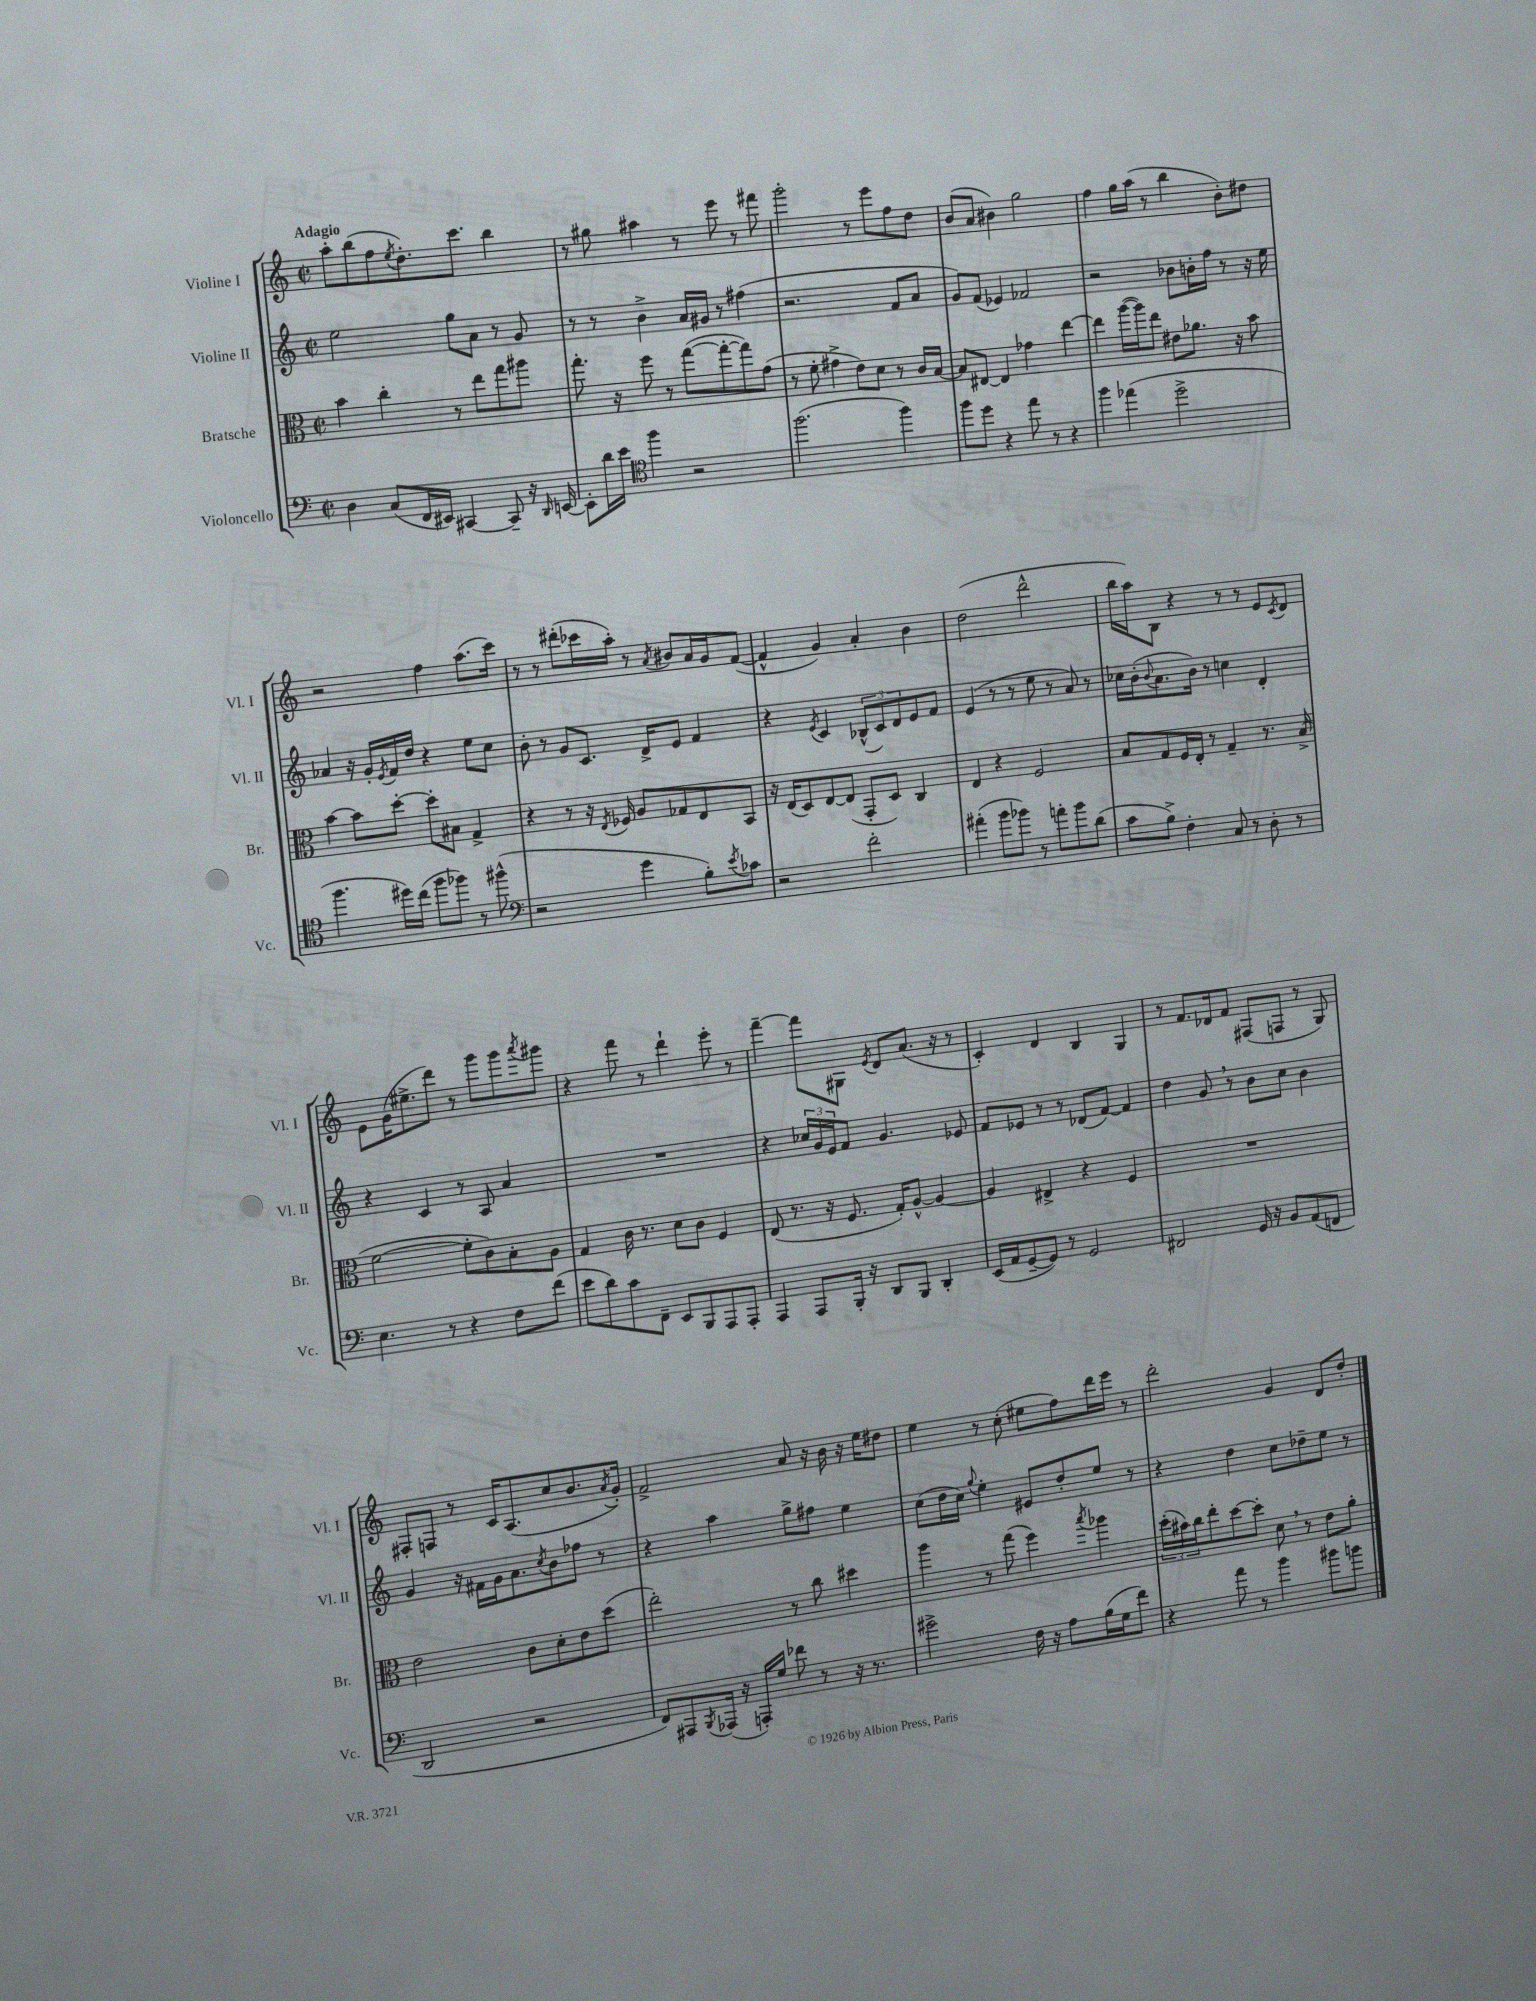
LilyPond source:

<<
\new StaffGroup <<
\new Staff = "s0" \with { instrumentName = "Violine I" shortInstrumentName = "Vl. I" } {
    \clef treble \key c \major \defaultTimeSignature \time 2/2 \tempo "Adagio"
    a''8-. b''8( f''8 \acciaccatura { e''8 } d''8.-.) c'''8. b''4 |
    r8 gis''8 ais''4 r8 e'''8 r8 fis'''8 |
    g'''2-. r8 e'''8 f''8 d''8 |
    b'8( a'8 bis'4) g''2 |
    f''4 g''16 a''16( r8 b''4 b'8-.) dis''8 |
    r2 f''4 a''8.( c'''16) |
    r8 r8 dis'''8-.( ces'''16 a''16-.) r8 \acciaccatura { a'8 } bis'8 a'16 g'16 f'8~( |
    f'4-^ g'4) a'4-. b'4 |
    d''2( d'''2-^ |
    b''16 a''16) b8 r4 r8 r8 e'8 \acciaccatura { c'8 } d'8 |
    e'8 g'16( eis''8.-> d'''8) r8 g'''8 g'''8 \acciaccatura { a'''8 } gis'''8 |
    r4 f'''8 r8 d'''4-! e'''8-. r8 |
    f'''4~-- f'''8 gis8 \acciaccatura { e'8 } d'8 a'8.( r16 r8 |
    c'4-.) d'4 b4 g4 |
    r8 f'8. des'16 f'8 fis8( f8 r8 g8) |
    fis8-. f8 r8 c'16 a8.( c''8 b'8. \acciaccatura { a'8 } g'16-.) |
    f'2-> a'8 r16 b'16 r16 e''16 dis''8 |
    e''4 r8 c''8-.( eis''8 f''8) d'''16 e'''16 r8 |
    d'''2-. g'4 d'8 d''8-. \bar "|." |
}
\new Staff = "s1" \with { instrumentName = "Violine II" shortInstrumentName = "Vl. II" } {
    \clef treble \key c \major \defaultTimeSignature \time 2/2
    e''2 g''8 a'8 r8 g'8 |
    r8 r8 b'4-> a'16 gis'16 r8 fis''4( |
    r2. f'8 a'8 |
    g'8) f'8( ees'4) fes'2 |
    r2 bes'8 b'16-. f''16 r8 r16 e''16 |
    aes'4 r16 g'16-. \acciaccatura { e'8 } f'16 d''16 r4 e''8 c''8 |
    b'8-. r8 g'8 c'8. d'16-> e'8 f'4 |
    r4 \acciaccatura { e'8 } c'4 \tuplet 3/2 { bes8-^( c'8) d'8 } e'8 f'8 |
    e'4( r8 r8 e''8 r8 a'8) r8 |
    ces''16 b'16-.( \appoggiatura { b'8 } a'8. b'16) r8 c''4 d'4-. |
    r4 c'4 r8 a8 a'4 |
    R1 |
    r4 \tuplet 3/2 { ces''16 g'16 e'16 } f'8 g'4. ees'8 |
    f'8 ees'8 r8 r8 des'8( f'8~) f'4 |
    d''4 g'8 \breathe r8 b'8 c''8 b'4 |
    g'4 r16 fis'16 g'16 a'8. \acciaccatura { c''8 } b'8 fes''8 r8 |
    r4 a''4 g''8-> fis''8 e''4 |
    c''8( d''16 c''16) \appoggiatura { g''8 } e''4-. eis'8 d''8-. e''8 r8 |
    r4 d''4 c''8 des''8-- e''8 r8 \bar "|." |
}
\new Staff = "s2" \with { instrumentName = "Bratsche" shortInstrumentName = "Br." } {
    \clef alto \key c \major \defaultTimeSignature \time 2/2
    b'4 c''4-. r8 e''8 g''8 ais''8 |
    g''8.-. r16 f''8 r8 g''8~( g''8~-. g''8) g'8( |
    r8 f'8-. gis'4-> e'8) d'8 r8 c'16 b16~ |
    b8 eis8~ eis4 ges'4 e''4~ |
    e''4 a''16~( a''16) e''8 eis'8 aes'8. r16 b'8 |
    b'4~ b'8 d''8~-. d''8-. bis8 g4-> |
    r4 r8 r16 \acciaccatura { e8 } fes16 a8 ges8 e8 b,8 |
    r16 e16( d8) e8~ e8( g,8-. d8) c4 |
    e4 r4 f2 |
    b8 g8 f16 e16-. r8 g4-- r8. b16->( |
    f'2~ f'8-. c'8) b8-. a8 |
    g4 c'16 r8. d'8 c'8 f4 |
    e8( r8. r16 f8. g16-.) a8~-^ a4~ |
    a4 eis4-> r4 f4 |
    R1 |
    e'2 c'8 d'8-. e'8 d''8( |
    e''2-.) r8 c''8 dis''4 |
    a''4 r8 g''8( f''4) \acciaccatura { b''8 } aes''4 |
    \tuplet 3/2 { d''16-.( bis'16) c''16 } e''8-. d''8~ d''8-. d'8 \breathe r8 e'8 a'8-. \bar "|." |
}
\new Staff = "s3" \with { instrumentName = "Violoncello" shortInstrumentName = "Vc." } {
    \clef bass \key c \major \defaultTimeSignature \time 2/2
    d4 c8( f,16 eis,16) cis,4~ cis,8-- r16 \grace { d,16 } e,16~ |
    e,8-. d'16 e'16 \clef tenor f''4 r2 |
    f''2.( f''4) |
    f''8 d''8 r4 e''8 r8 r4 |
    f''4 ees''4( d''2-> |
    f''4. dis''16) c''16( f''8 fes''8) r8 fis''8-^( |
    \clef bass r2 g'4 b8-.) \acciaccatura { e'8 } ces'8 |
    r2 f'2-. |
    ais'4-.( b'8 bes'8) r8 a'8-. bes'8 d'8( |
    c'8 b8->) f4-. c8 r8 d8-. r8 |
    e4. r8 r4 f8 f'8( |
    e'8 d'8) c'8 f,8-- e,8 b,,8 a,,8 a,,8-. |
    a,,4 a,,8 b,,16-. r16 d,8 b,,8 d,4-. |
    e,16( a,16 g,8~-- g,8) r8 g,2 |
    fis,2 g,16 r16 b,8 a,8( f,8 |
    d,2 r2 |
    f,8) ais,,8 \acciaccatura { b,,8 } aes,,16( r16 a,,16-.) g16 fes'8 r8 r16 r8. |
    gis'2-> f16 r16 a8 b16( g16 f'8) |
    r4 a'8 r8 b'4 bis'8 b'8 \bar "|." |
}
>>
>>
\layout { \context { \Score \remove "Bar_number_engraver" } }
